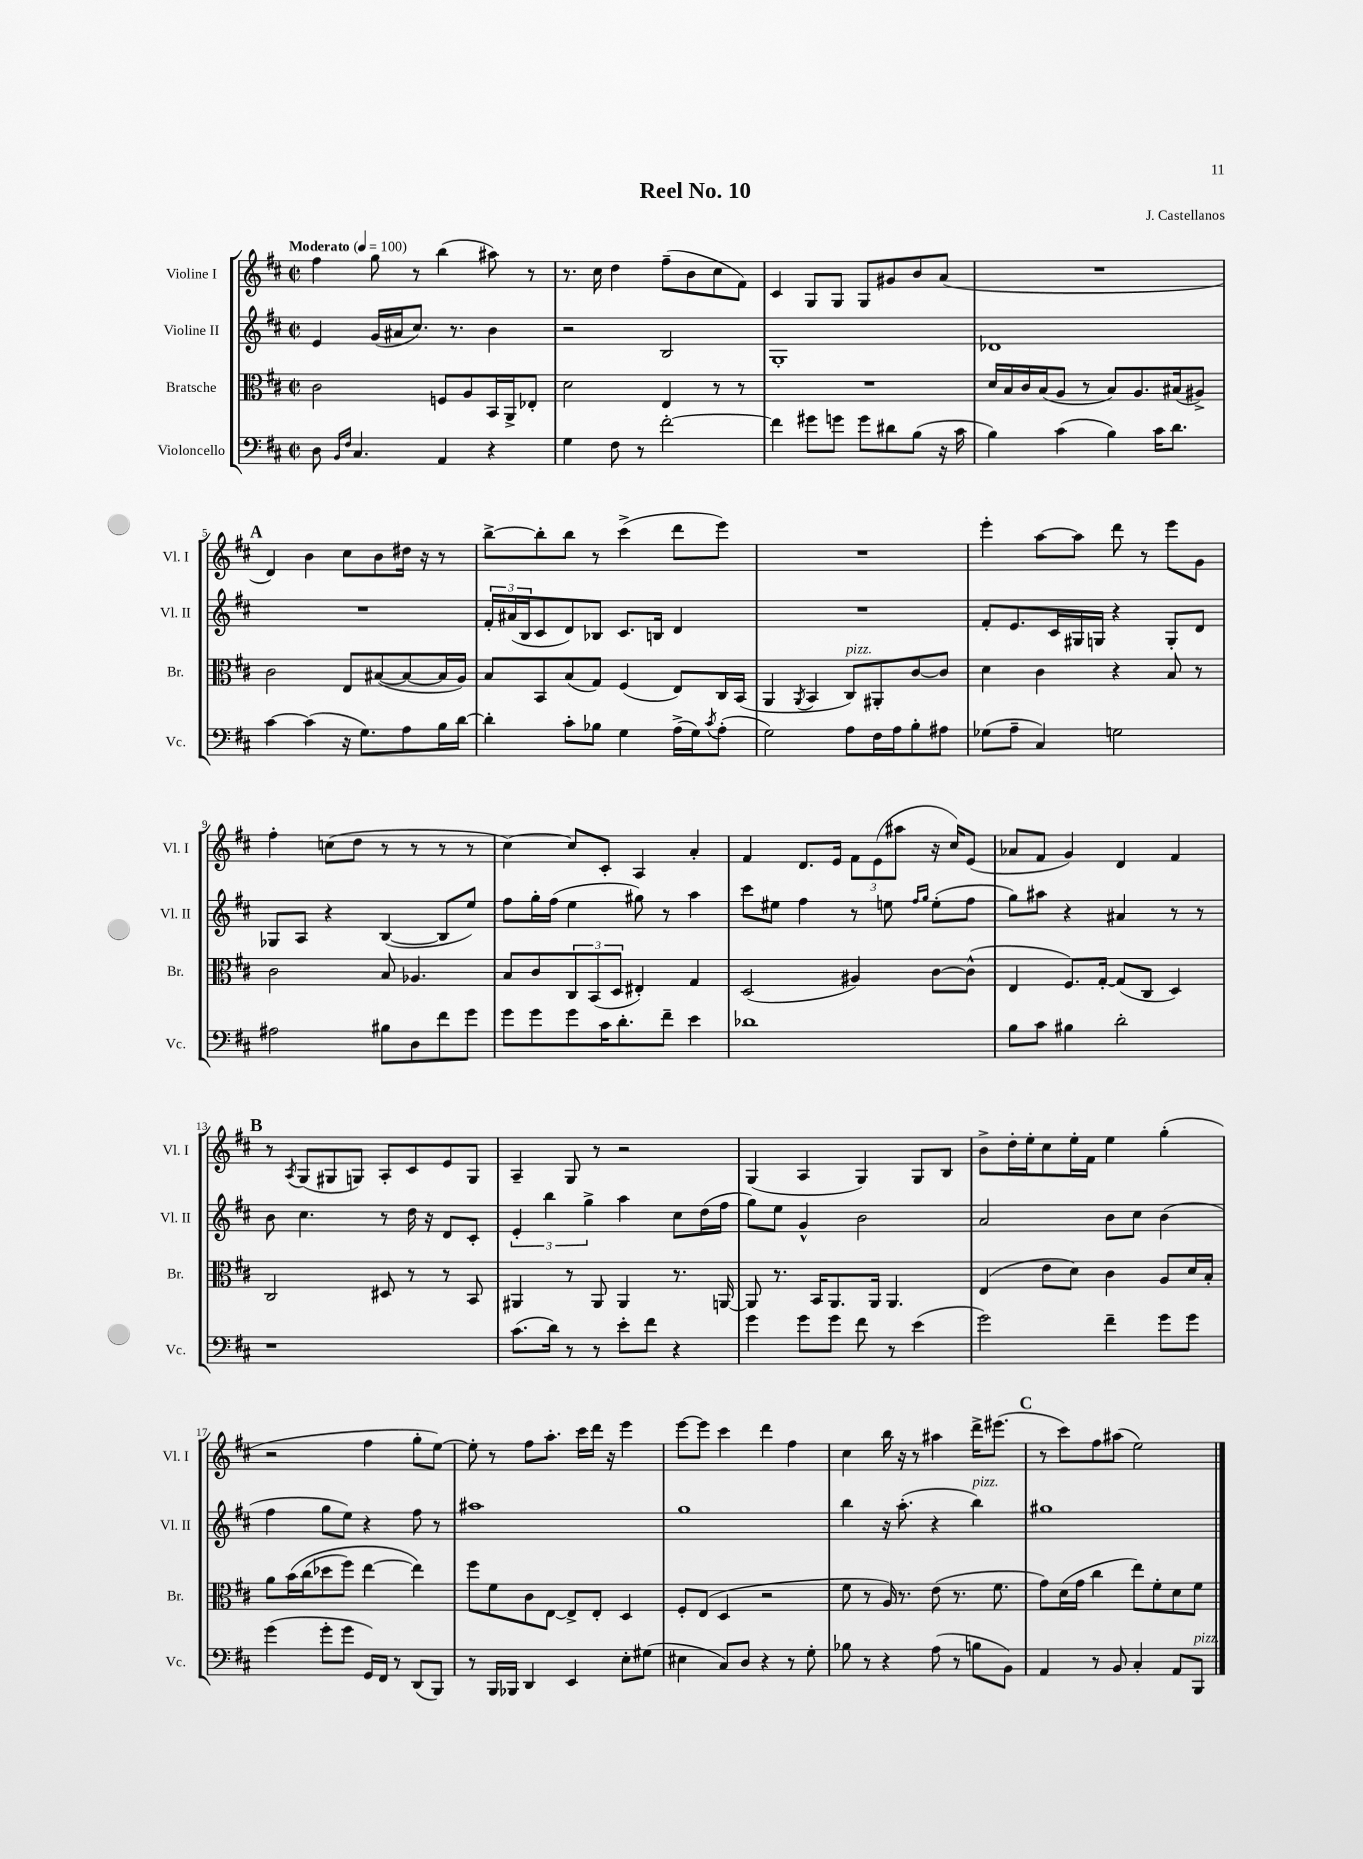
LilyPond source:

\header { title = "Reel No. 10" composer = "J. Castellanos" }
<<
\new StaffGroup <<
\new Staff = "s0" \with { instrumentName = "Violine I" shortInstrumentName = "Vl. I" } {
    \clef treble \key d \major \defaultTimeSignature \time 2/2 \tempo "Moderato" 4 = 100
    fis''4 g''8 r8 b''4( ais''8) r8 |
    r8. cis''16 d''4 fis''8--( b'8 cis''8 fis'8) |
    cis'4 g8 g8 g8 gis'8 b'8 a'8( |
    R1 |
    \mark \markup { \bold "A" } d'4) b'4 cis''8 b'8 dis''16 r16 r8 |
    b''8~-> b''8-. b''8 r8 cis'''4->( d'''8 e'''8) |
    R1 |
    e'''4-. a''8~ a''8 d'''8 r8 e'''8 g'8 |
    fis''4-. c''8( d''8 r8 r8 r8 r8 |
    cis''4~) cis''8 cis'8-. a4 a'4-. |
    fis'4 d'8. e'16 \tuplet 3/2 { fis'8 e'8( ais''8 } r16 cis''16) e'8( |
    aes'8 fis'8 g'4) d'4 fis'4 |
    \mark \markup { \bold "B" } r8 \acciaccatura { a8 } g8( gis8 g8) a8-. cis'8 e'8 g8 |
    a4-- g8 r8 r2 |
    g4( a4 g4) g8 b8 |
    b'8-> d''16-. e''16-. cis''8 e''16-. fis'16 e''4 g''4-.( |
    r2 fis''4 g''8-. e''8~) |
    e''8-. r8 fis''8 a''8.-. cis'''16 d'''16 r16 e'''4 |
    e'''8~ e'''8 cis'''4 d'''4 fis''4 |
    cis''4 b''16 r16 r8 ais''4 d'''16-> eis'''8.( |
    \mark \markup { \bold "C" } r8 cis'''8) fis''8 ais''8( e''2) \bar "|." |
}
\new Staff = "s1" \with { instrumentName = "Violine II" shortInstrumentName = "Vl. II" } {
    \clef treble \key d \major \defaultTimeSignature \time 2/2
    e'4 g'16( ais'16 cis''8.) r8. b'4 |
    r2 b2 |
    g1-. |
    des'1 |
    \mark \markup { \bold "A" } R1 |
    \tuplet 3/2 { fis'16-. ais'16( b16 } cis'8 d'8) bes8 cis'8. b16 d'4 |
    R1 |
    fis'8-. e'8. cis'16 gis16 g16 r4 g8-. d'8 |
    ges8 a8 r4 b4~( b8 e''8) |
    fis''8 g''16-. fis''16( e''4 gis''8) r8 a''4 |
    cis'''8 eis''8 fis''4 r8 e''8 \grace { fis''16 g''16 } e''8-.( fis''8 |
    g''8) ais''8 r4 ais'4 r8 r8 |
    \mark \markup { \bold "B" } b'8 cis''4. r8 d''16 r16 d'8 cis'8-. |
    \tuplet 3/2 { e'4-. b''4 g''4-> } a''4 cis''8 d''16( fis''16 |
    g''8) e''8 g'4-^ b'2 |
    a'2 b'8 cis''8 b'4( |
    fis''4 g''8 e''8) r4 fis''8 r8 |
    ais''1 |
    g''1 |
    b''4 r16 a''8.-.( r4 b''4^\markup { \italic "pizz." }) |
    \mark \markup { \bold "C" } gis''1 \bar "|." |
}
\new Staff = "s2" \with { instrumentName = "Bratsche" shortInstrumentName = "Br." } {
    \clef alto \key d \major \defaultTimeSignature \time 2/2
    cis'2 f8 a8 b,16 a,16-> ees8-. |
    d'2 e4 r8 r8 |
    R1 |
    d'16 b16 cis'16 b16( a8 r8 b8) a8. bis16( ais8->) |
    \mark \markup { \bold "A" } cis'2 e8 bis8~( bis8~ bis16 a16) |
    b8 b,8 b8( g8) fis4( e8) cis16 b,16( |
    a,4 \acciaccatura { a,8 } b,4 cis8^\markup { \italic "pizz." }) ais,8-. cis'8~ cis'8 |
    d'4 cis'4 r4 b8 r8 |
    cis'2 b8 aes4. |
    b8 cis'8 \tuplet 3/2 { cis8 b,8( d8 } eis4-.) g4 |
    d2( ais4) cis'8~ cis'8-^( |
    e4 fis8.) g16~-. g8( cis8 d4) |
    \mark \markup { \bold "B" } cis2 dis8 r8 r8 b,8 |
    ais,4 r8 ais,8 ais,4 r8. a,16~ |
    a,8 r8. b,16 a,8. a,16 a,4. |
    e4( e'8 d'8) cis'4 a8 d'16 b16-. |
    a'8 b'16\( cis''16( des''8 fis''8) e''4~ e''4\) |
    fis''8 fis'8 cis'8 e8~ e8-> e8-. d4 |
    fis8-. e8( d4 r2 |
    fis'8 r8 a16) r8. e'8( r8. fis'8. |
    \mark \markup { \bold "C" } g'8) d'16( g'16 cis''4 e''8) fis'8-. d'8 fis'8 \bar "|." |
}
\new Staff = "s3" \with { instrumentName = "Violoncello" shortInstrumentName = "Vc." } {
    \clef bass \key d \major \defaultTimeSignature \time 2/2
    d8 \grace { b,16 fis16 } cis4. a,4 r4 |
    g4 fis8 r8 fis'2~-. |
    fis'4 gis'8 g'8 g'8 dis'8 b8( r16 cis'16 |
    b4) cis'4( b4) cis'16 d'8. |
    \mark \markup { \bold "A" } cis'4~ cis'4( r16 g8.) a8 b16 d'16~ |
    d'4-. cis'8-. bes8 g4 a16->( g16) \acciaccatura { cis'8 } a8-.( |
    g2) a8 fis16 a16 b8-. ais8 |
    ges8( a8-- cis4) g2 |
    ais2 bis8 d8 fis'8 g'8 |
    g'8 g'8 g'8 cis'16 d'8.-. fis'8-- e'4 |
    des'1 |
    b8 cis'8 bis4 d'2-. |
    \mark \markup { \bold "B" } r1 |
    cis'8.( d'16) r8 r8 e'8-. fis'8 r4 |
    g'4 g'8 g'8 fis'8 r8 e'4( |
    g'2) fis'4-- g'8 g'8 |
    g'4( g'8-. g'8 g,16) fis,16 r8 d,8( b,,8) |
    r8 b,,16 bes,,16 d,4 e,4 e8-. gis8( |
    eis4 cis8) d8 r4 r8 g8-. |
    bes8 r8 r4 a8( r8 b8 b,8) |
    \mark \markup { \bold "C" } a,4 r8 b,8 cis4-. a,8 b,,8^\markup { \italic "pizz." } \bar "|." |
}
>>
>>
